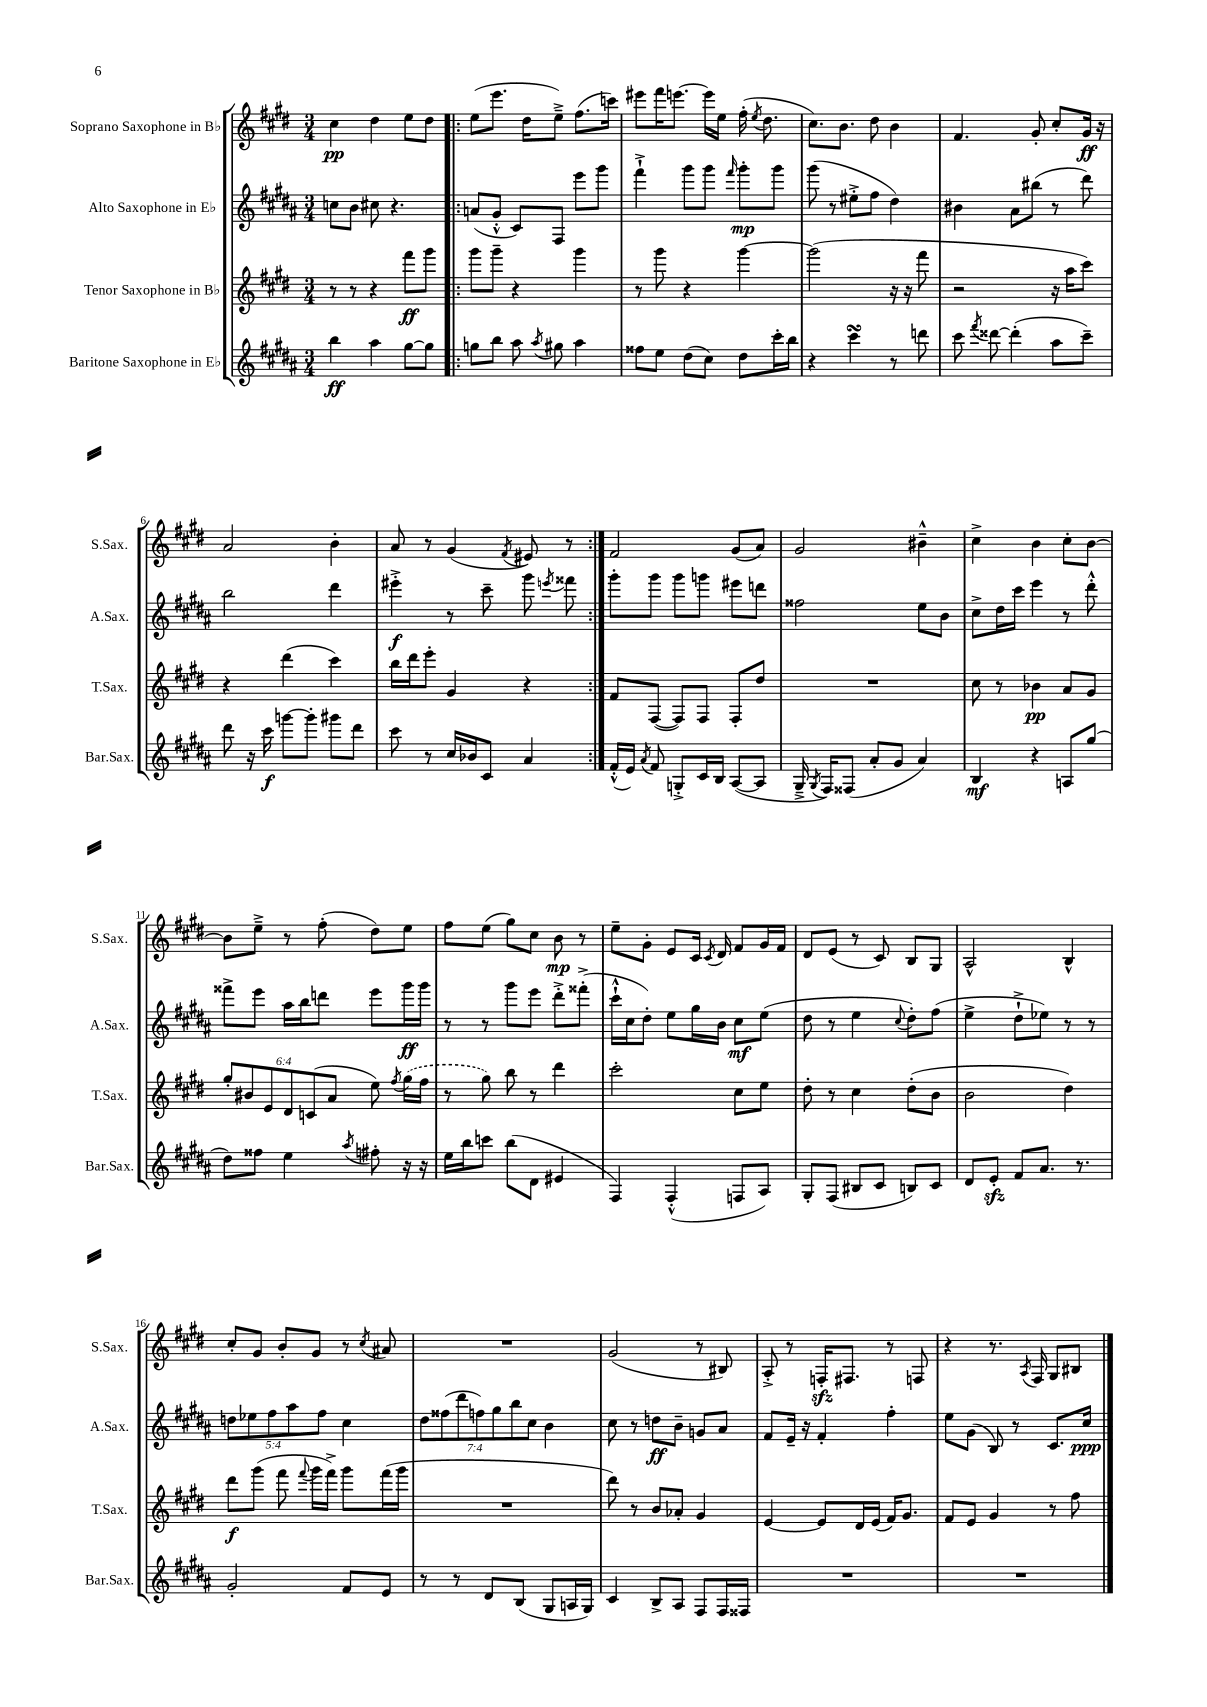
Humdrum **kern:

**kern	**dynam	**kern	**dynam	**kern	**dynam	**kern	**dynam
*part4	*part4	*part3	*part3	*part2	*part2	*part1	*part1
*staff4	*staff4	*staff3	*staff3	*staff2	*staff2	*staff1	*staff1
*I"Baritone Saxophone in E♭	*	*I"Tenor Saxophone in B♭	*	*I"Alto Saxophone in E♭	*	*I"Soprano Saxophone in B♭	*
*I'Bar.Sax.	*	*I'T.Sax.	*	*I'A.Sax.	*	*I'S.Sax.	*
*clefG2	*	*clefG2	*	*clefG2	*	*clefG2	*
*k[f#c#g#d#a#]	*	*k[f#c#g#d#]	*	*k[f#c#g#d#a#]	*	*k[f#c#g#d#]	*
*M3/4	*	*M3/4	*	*M3/4	*	*M3/4	*
=1	=1	=1	=1	=1	=1	=1	=1
4bb\	ff	8r	.	8ccn\L	.	4cc#\	pp
.	.	8r	.	8b\J	.	.	.
4aa#\	.	4r	.	8cc#X\	.	4dd#\	.
.	.	.	.	4.r	.	.	.
[8gg#\L	.	8fff#\L	ff	.	.	8ee\L	.
8gg#\J]	.	8ggg#\J	.	.	.	8dd#\J	.
=2!|:	=2!|:	=2!|:	=2!|:	=2!|:	=2!|:	=2!|:	=2!|:
8ggn\L	.	8ggg#\L	.	(8an/L	.	(8ee\L	.
8bb\J	.	8ggg#~\J	.	8g#'^^/J	.	8.eee\J	.
8aa#\	.	4r	.	8c#/L)	.	.	.
.	.	.	.	.	.	16dd#\KL	.
8qaa#/	.	.	.	.	.	.	.
8gg#X\	.	.	.	8F#/J	.	8ee~^\J)	.
4aa#\	.	4ggg#\	.	8eee\L	.	(8.ff#\L	.
.	.	.	.	8ggg#\J	.	.	.
.	.	.	.	.	.	16cccn\Jk)	.
=3	=3	=3	=3	=3	=3	=3	=3
8ff##X\L	.	8r	.	4fff#`^\	.	8eee#X\L	.
8ee\J	.	8ggg#\	.	.	.	16fff#\K	.
.	.	.	.	.	.	[8.eeen\J	.
(8dd#\L	.	4r	.	8ggg#\L	.	.	.
8cc#\J)	.	.	.	8ggg#\J	.	16eee\LL]	.
.	.	.	.	.	.	16ee\JJ	.
.	.	.	.	16qqfff#/	.	.	.
8dd#\L	.	[4ggg#\	.	8ggg#'\L	mp	(16ff#'\	.
.	.	.	.	.	.	8qee/	.
.	.	.	.	.	.	8.dd#\	.
16ccc#'\L	.	.	.	8ggg#\J	.	.	.
16bb\JJ	.	.	.	.	.	.	.
=4	=4	=4	=4	=4	=4	=4	=4
4r	.	(2ggg#\]	.	(8ggg#\	.	8.cc#\L)	.
.	.	.	.	8r	.	.	.
.	.	.	.	.	.	8.b\J	.
4ccc#sSSS\	.	.	.	8ee#X'^\L	.	.	.
.	.	.	.	8ff#\J	.	8dd#\	.
8r	.	16r	.	4dd#\)	.	4b\	.
.	.	16r	.	.	.	.	.
8dddn\	.	8fff#\	.	.	.	.	.
=5	=5	=5	=5	=5	=5	=5	=5
8ccc#\	.	2r	.	4b#X\	.	4.f#/	.
8qfff#/	.	.	.	.	.	.	.
[8ddd##X\	.	.	.	.	.	.	.
(4ddd##'\]	.	.	.	8a#\L	.	.	.
.	.	.	.	(8bb#X\J	.	8g#'/	.
8aa#\L	.	16r	.	8r	.	8cc#'/L	.
.	.	16aa\KL	.	.	.	.	.
8ccc#~\J)	.	8ccc#\J)	.	8ddd#\)	.	16g#/Jk	ff
.	.	.	.	.	.	16r	.
!!LO:LB:g=z
=6	=6	=6	=6	=6	=6	=6	=6
8ddd#\	.	4r	.	2bb\	.	2a/	.
16r	.	.	.	.	.	.	.
16ccc#\	f	.	.	.	.	.	.
[8gggn\L	.	(4ddd#\	.	.	.	.	.
8ggg'\J]	.	.	.	.	.	.	.
8ggg#X\L	.	4ccc#\)	.	4ddd#\	.	4b'\	.
8ddd#\J	.	.	.	.	.	.	.
=7	=7	=7	=7	=7	=7	=7	=7
8ccc#\	.	16bb\LL	.	4eee#X'^\	f	8a/	.
.	.	16ddd#\J	.	.	.	.	.
8r	.	8eee'\J	.	.	.	8r	.
16cc#/LL	.	4g#/	.	8r	.	(4g#/	.
16b-X/J	.	.	.	.	.	.	.
8c#/J	.	.	.	8ccc#~\	.	.	.
.	.	.	.	.	.	8qf#/	.
4a#/	.	4r	.	8ggg#\	.	8e#X/)	.
.	.	.	.	8qeeen/	.	.	.
.	.	.	.	8fff##X\	.	8r	.
=8:|!	=8:|!	=8:|!	=8:|!	=8:|!	=8:|!	=8:|!	=8:|!
(16f#'^^/LL	.	8f#/L	.	8ggg#'\L	.	2f#/	.
16e/JJ)	.	.	.	.	.	.	.
8qa#/	.	.	.	.	.	.	.
8f#/	.	([8F#/J	.	8ggg#\J	.	.	.
8Gn'^/L	.	8F#/L])	.	8ggg#\L	.	.	.
16c#/L	.	8F#/J	.	8gggn\J	.	.	.
16B/JJ	.	.	.	.	.	.	.
([8A#/L	.	8F#'/L	.	8eee#X\L	.	(8g#/L	.
8A#/J]	.	8dd#/J	.	8dddn\J	.	8a/J)	.
=9	=9	=9	=9	=9	=9	=9	=9
16G#~^/	.	2.r	.	2ff##X\	.	2g#/	.
8qG#/	.	.	.	.	.	.	.
16F#/KL)	.	.	.	.	.	.	.
(8F##X/J	.	.	.	.	.	.	.
8a#'/L	.	.	.	.	.	.	.
8g#/J	.	.	.	.	.	.	.
4a#/)	.	.	.	8ee\L	.	4b#X~^^\	.
.	.	.	.	8b\J	.	.	.
=10	=10	=10	=10	=10	=10	=10	=10
4B/	mf	8cc#\	.	8cc#^\L	.	4cc#^\	.
.	.	8r	.	16dd#\L	.	.	.
.	.	.	.	16ccc#\JJ	.	.	.
4r	.	4b-X\	pp	4eee\	.	4b\	.
8An/L	.	8a/L	.	8r	.	8cc#'\L	.
(8gg#/J	.	8g#/J	.	8ddd#'^^\	.	[8b\J	.
!!LO:LB:g=z
=11	=11	=11	=11	=11	=11	=11	=11
8dd#\L)	.	12gg#'/L	.	8fff##X^\L	.	8b\L]	.
.	.	12b#X/	.	.	.	.	.
8ff##X\J	.	.	.	8eee\J	.	8ee~^\J	.
.	.	12e/	.	.	.	.	.
4ee\	.	12d#/	.	16aa#\LL	.	8r	.
.	.	.	.	16bb\J	.	.	.
.	.	(12cn/	.	.	.	.	.
.	.	.	.	8dddn\J	.	(8ff#'\	.
.	.	12a/J	.	.	.	.	.
8qaa#/	.	.	.	.	.	.	.
8ff#X'\	.	8ee\)	.	8eee\L	.	8dd#\L)	.
.	.	8qff#/	.	.	.	.	.
16r	.	(16gg#\LL	.	16ggg#\L	ff	8ee\J	.
16r	.	16ff#\JJ	.	16ggg#\JJ	.	.	.
=12	=12	=12	=12	=12	=12	=12	=12
16ee\LL	.	8r	.	8r	.	8ff#\L	.
16bb\J	.	.	.	.	.	.	.
8cccn\J	.	8gg#\)	.	8r	.	(8ee\J	.
(8bb\L	.	8bb\	.	8ggg#\L	.	8gg#\L)	.
8d#\J	.	8r	.	8eee\J	.	8cc#\J	.
4e#X/	.	4ddd#\	.	8ddd#'^\L	.	8b\	mp
.	.	.	.	(8fff##X'^\J	.	8r	.
=13	=13	=13	=13	=13	=13	=13	=13
4F#/)	.	2ccc#'\	.	16ccc#`^^\LL	.	8ee~\L	.
.	.	.	.	16cc#\J	.	.	.
.	.	.	.	8dd#'\J)	.	8g#'\J	.
(4F#'^^/	.	.	.	8ee\L	.	8e/L	.
.	.	.	.	16gg#\L	.	16c#/Jk	.
.	.	.	.	.	.	8qc#/	.
.	.	.	.	16b\JJ	.	16d#/	.
8Fn/L	.	8cc#\L	.	8cc#\L	mf	8f#/L	.
8A#/J)	.	8ee\J	.	(8ee\J	.	16g#/L	.
.	.	.	.	.	.	16f#/JJ	.
=14	=14	=14	=14	=14	=14	=14	=14
8G#'/L	.	8dd#'\	.	8dd#\	.	8d#/L	.
(8F#/J	.	8r	.	8r	.	(8e/J	.
8B#X/L	.	4cc#\	.	4ee\	.	8r	.
8c#/J	.	.	.	.	.	8c#/)	.
.	.	.	.	8qqcc#/	.	.	.
8Bn/L)	.	(8dd#'\L	.	8dd#'\L)	.	8B/L	.
8c#/J	.	8b\J	.	(8ff#\J	.	8G#/J	.
=15	=15	=15	=15	=15	=15	=15	=15
8d#/L	.	2b\	.	4ee^\	.	2A^^/	.
8ezz'/J	.	.	.	.	.	.	.
8f#/L	.	.	.	8dd#`^\L	.	.	.
8.a#/J	.	.	.	8ee-X\J)	.	.	.
.	.	4dd#\)	.	8r	.	4B^^/	.
8.r	.	.	.	.	.	.	.
.	.	.	.	8r	.	.	.
!!LO:LB:g=z
=16	=16	=16	=16	=16	=16	=16	=16
2g#'/	.	8ddd#\L	f	10ddn\L	.	8cc#'/L	.
.	.	.	.	10ee-X\	.	.	.
.	.	(8ggg#\J	.	.	.	8g#/J	.
.	.	.	.	10ff#\	.	.	.
.	.	8fff#\	.	.	.	8b'/L	.
.	.	.	.	10aa#\	.	.	.
.	.	8qqfff#/	.	.	.	.	.
.	.	16ggg#\LL	.	.	.	8g#/J	.
.	.	.	.	10ff#\J	.	.	.
.	.	16fff#^\JJ)	.	.	.	.	.
8f#/L	.	8ggg#\L	.	4cc#\	.	8r	.
.	.	.	.	.	.	8qcc#/	.
8e/J	.	(16fff#\L	.	.	.	8a#X/	.
.	.	16ggg#\JJ	.	.	.	.	.
=17	=17	=17	=17	=17	=17	=17	=17
8r	.	2.r	.	14dd#\L	.	2.r	.
.	.	.	.	(14ff##X\	.	.	.
8r	.	.	.	.	.	.	.
.	.	.	.	14ddd#\	.	.	.
.	.	.	.	14ffn\)	.	.	.
8d#/L	.	.	.	.	.	.	.
.	.	.	.	14gg#\	.	.	.
.	.	.	.	14bb\	.	.	.
(8B/J	.	.	.	.	.	.	.
.	.	.	.	14cc#\J	.	.	.
8G#/L	.	.	.	4b\	.	.	.
16An/L	.	.	.	.	.	.	.
16G#/JJ)	.	.	.	.	.	.	.
=18	=18	=18	=18	=18	=18	=18	=18
4c#/	.	8ddd#\)	.	8cc#\	.	(2g#/	.
.	.	8r	.	8r	.	.	.
8B^/L	.	8b/L	.	8ddn\L	ff	.	.
8A#/J	.	8a-X'/J	.	8b~\J	.	.	.
8F#/L	.	4g#/	.	8gn/L	.	8r	.
16F#/L	.	.	.	8a#/J	.	8B#X/)	.
16F##X/JJ	.	.	.	.	.	.	.
=19	=19	=19	=19	=19	=19	=19	=19
2.r	.	[4e/	.	8f#/L	.	8A'^/	.
.	.	.	.	16e~/Jk	.	8r	.
.	.	.	.	16r	.	.	.
.	.	8e/L]	.	4f#'/	.	16Fnzz'/KL	.
.	.	.	.	.	.	8.F#X/J	.
.	.	16d#/L	.	.	.	.	.
.	.	(16e/JJ	.	.	.	.	.
.	.	16f#/KL)	.	4ff#'\	.	8r	.
.	.	8.g#/J	.	.	.	.	.
.	.	.	.	.	.	8Fn/	.
=20	=20	=20	=20	=20	=20	=20	=20
2.r	.	8f#/L	.	8ee\L	.	4r	.
.	.	8e/J	.	(8g#\J	.	.	.
.	.	4g#/	.	8B/)	.	8.r	.
.	.	.	.	8r	.	.	.
.	.	.	.	.	.	8qA/	.
.	.	.	.	.	.	16F#/	.
.	.	8r	.	8.c#/L	.	8G#/L	.
.	.	8ff#\	.	.	.	8B#X/J	.
.	.	.	.	16cc#/Jk	ppp	.	.
==	==	==	==	==	==	==	==
*-	*-	*-	*-	*-	*-	*-	*-
